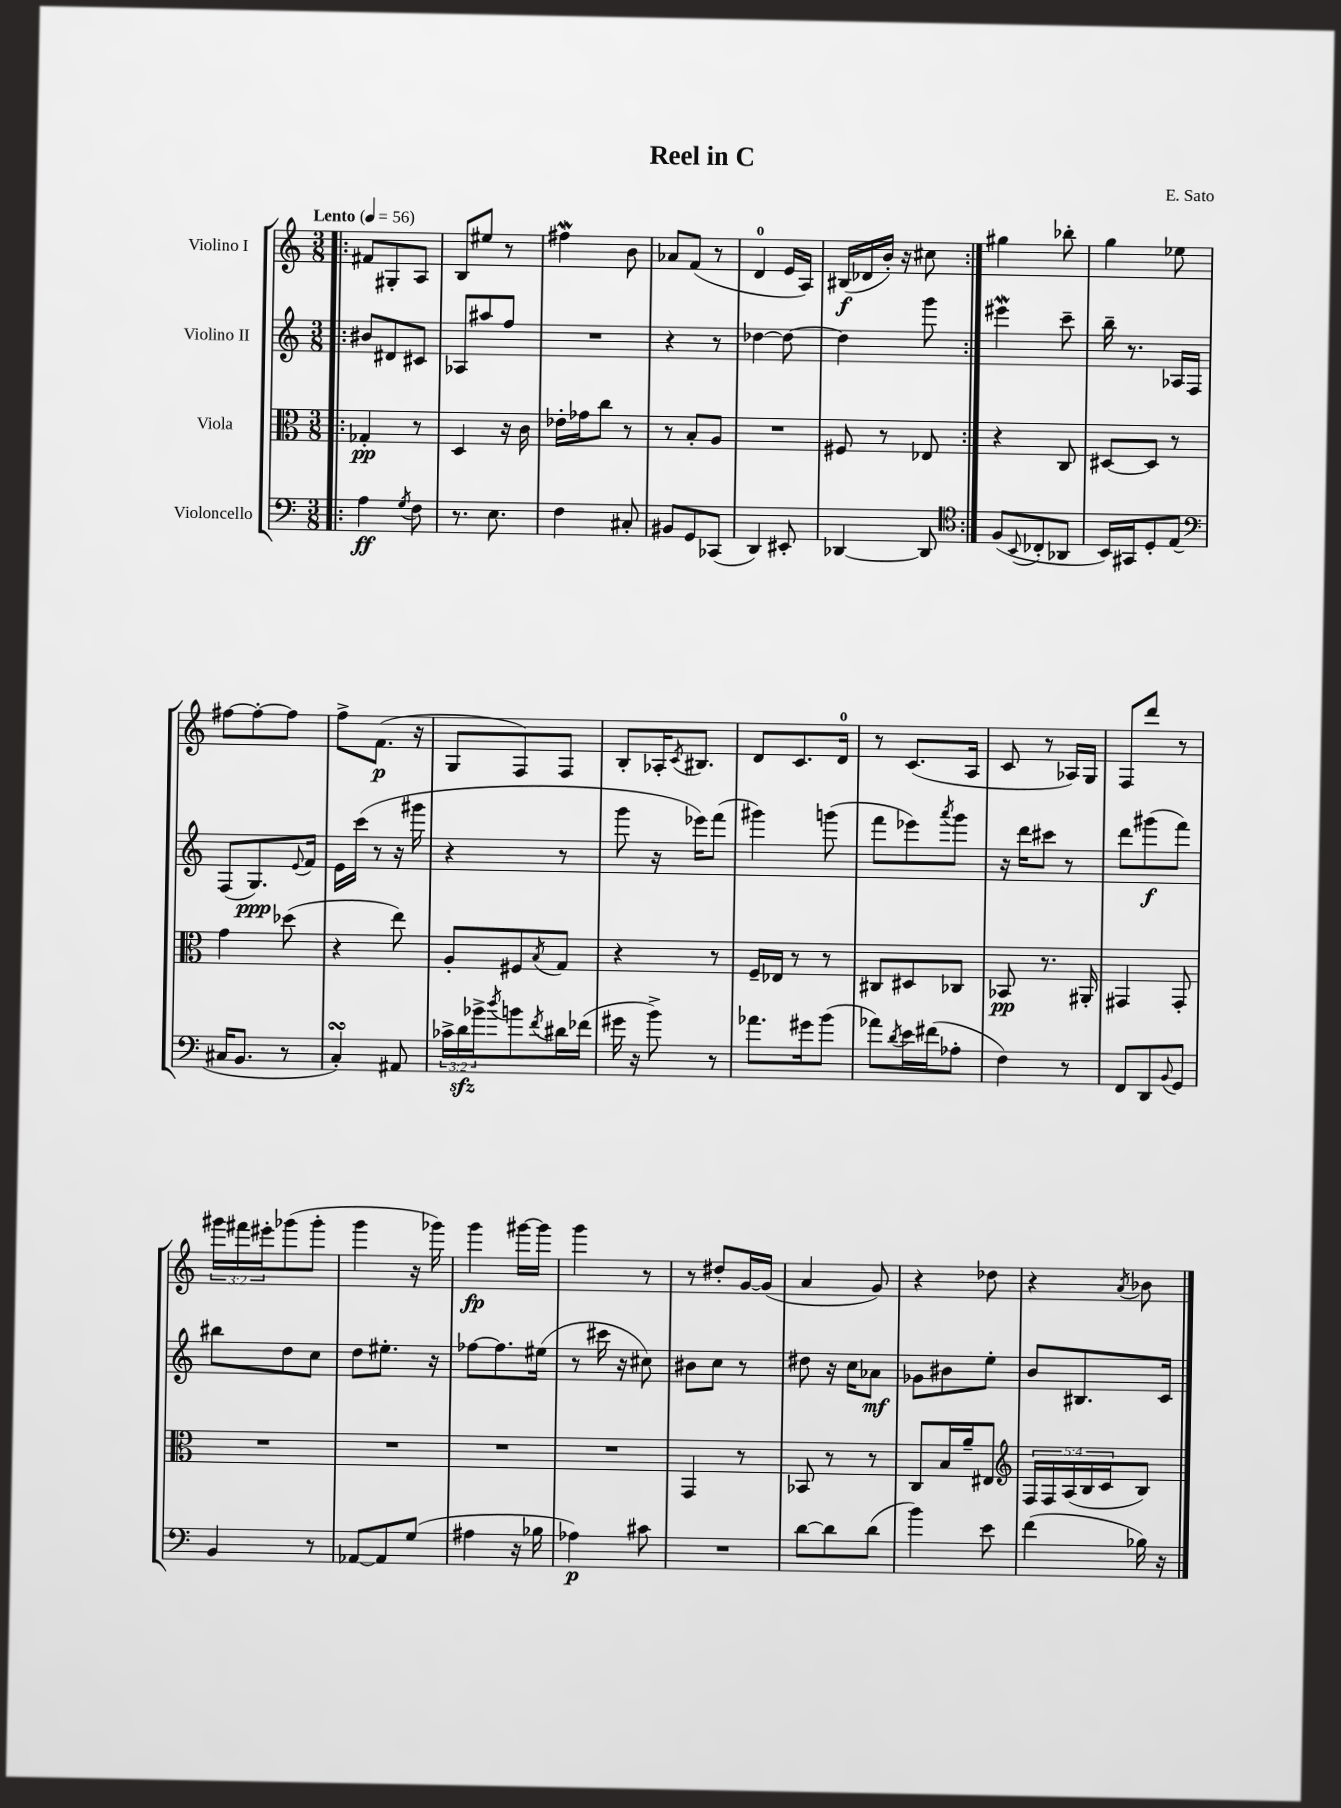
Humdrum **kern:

**kern	**kern	**kern	**kern
*staff4	*staff3	*staff2	*staff1
*clefF4	*clefC3	*clefG2	*clefG2
*k[]	*k[]	*k[]	*k[]
*M3/8	*M3/8	*M3/8	*M3/8
*MM56	*MM56	*MM56	*MM56
=!|:	=!|:	=!|:	=!|:
4A\	4G-'/	8b#/L	8f#/L
.	.	8d#/	8G#'/
8qG/	.	.	.
8F\	8r	8c#/J	8A/J
=	=	=	=
8.r	4D/	8A-/L	8B/L
.	.	8aa#/	8ee#/J
8.E\	.	.	.
.	16r	8ff/J	8r
.	16c\	.	.
=	=	=	=
4F\	16e-'\LL	4.r	4ff#\
.	16g-\J	.	.
.	8cc\J	.	.
8C#'/	8r	.	8b\
=	=	=	=
8BB#/L	8r	4r	8a-/L
8GG/	8B'/L	.	(8f/J
(8CC-/J	8A/J	8r	8r
=	=	=	=
4DD/)	4.r	[4dd-\	4d/
8EE#'/	.	8dd-\_	16e/LL
.	.	.	16A/JJ)
=	=	=	=
[4DD-/	8F#/	4dd-\]	(16B#/LL
.	.	.	16d-/
.	8r	.	16b'/JJ)
.	.	.	16r
8DD-/]	8E-/	8ggg\	8cc#\
=:|!	=:|!	=:|!	=:|!
*clefC4	*	*	*
(8F/L	4r	4eee#\	4gg#\
8qqBB/	.	.	.
8C-'/	.	.	.
8AA-/J	8C/	8ccc~\	8bb-'\
=	=	=	=
16BB/LL)	[8D#/L	16bb~\	4gg\
16GG#/J	.	8.r	.
8D'/	8D#/]J	.	.
(8E/J	8r	16A-/LL	8ee-\
.	.	16F/JJ	.
=	=	=	=
*clefF4	*	*	*
16C#/LK	4g\	(8F/L	[8ff#\L
8.BB/J	.	.	.
.	.	8.G/)	8ff#'\_
8r	(8dd-\	.	8ff#\]J
.	.	8qqe/	.
.	.	16f/Jk	.
=	=	=	=
4C'/)	4r	16e\LL	8ff^\L
.	.	(16ccc\JJ	.
.	.	8r	(8.f\J
8AA#/	8ee\)	16r	.
.	.	16ggg#\	16r
=	=	=	=
24c-^\LL	8A'/L	4r	8G/L
24d\	.	.	.
24b-^\J	.	.	.
8qdd/	.	.	.
8b\	8F#/	.	8F/)
8qf/	8qB/	.	.
16d#\L	8G/J	8r	8F/J
(16f-\JJ	.	.	.
=	=	=	=
16g#\	4r	8ggg\	8B'/L
16r	.	.	.
8b^\)	.	16r	16A-'/K
.	.	.	8qc/
.	.	16eee-\LK)	8.B#/J
8r	8r	(8fff\J	.
=	=	=	=
8.a-\L	16F~/LL	4ggg#\)	8d/L
.	16E-/JJ	.	.
.	8r	.	8.c/
16g#\k	.	.	.
(8b\J	8r	(8ggg\	.
.	.	.	16d/Jk
=	=	=	=
8a-\L)	8C#/L	8fff\L	8r
8qd/	.	.	.
16e\L	8D#/	8eee-\)	(8.c/L
(16f#\J	.	.	.
.	.	8qaaa/	.
8A-'\J	8C-/J	8ggg\J	.
.	.	.	16A/Jk
=	=	=	=
4F\)	8BB-/	16r	8c/
.	.	16ddd\LK	.
.	8.r	8ccc#\J	8r
8r	.	8r	16A-/LL)
.	16AA#'/	.	16G/JJ
=	=	=	=
8FF/L	4GG#/	8ddd\L	8F/L
8DD/	.	(8ggg#\	8ddd/J
8qqBB/	.	.	.
8GG/J	8GG#'/	8fff\J)	8r
=	=	=	=
4BB/	4.r	8bb#\L	24ggg#\LL
.	.	.	24fff#\
.	.	.	24eee#'\J
.	.	8dd\	(8ggg-\
8r	.	8cc\J	8ggg-'\J
=	=	=	=
[8AA-/L	4.r	8dd\L	4ggg\
8AA-/]	.	8.ee#'\J	.
(8G/J	.	.	16r
.	.	16r	16ggg-\)
=	=	=	=
4A#\	4.r	[8ff-\L	4ggg\
.	.	8.ff-\]	.
16r	.	.	[16ggg#\LL
16B-\	.	(16ee#\Jk	16ggg#\]JJ
=	=	=	=
4A-\)	4.r	8r	4ggg\
.	.	16ccc#\	.
.	.	16r	.
8c#\	.	8cc#\)	8r
=	=	=	=
4.r	4GG/	8b#\L	8r
.	.	8cc\J	8dd#'/L
.	8r	8r	[16g/L
.	.	.	(16g/]JJ
=	=	=	=
[8d\L	8BB-/	8dd#\	4a/
8d\]	8r	16r	.
.	.	16cc\LK	.
(8d\J	8r	8a-\J	8g/)
=	=	=	=
4b\)	8C/L	8g-\L	4r
.	16B/L	8b#\	.
.	16a~/J	.	.
8e\	8E#/J	8ee'\J	8dd-\
=	=	=	=
*	*clefG2	*	*
(4f\	20F/LL	8b/L	4r
.	20F/	.	.
.	(20A/	.	.
.	.	8.B#/	.
.	20B/	.	.
.	20c/J	.	.
.	.	.	8qa/
16B-\)	8B/J)	.	8b-\
16r	.	16c/Jk	.
==	==	==	==
*-	*-	*-	*-
